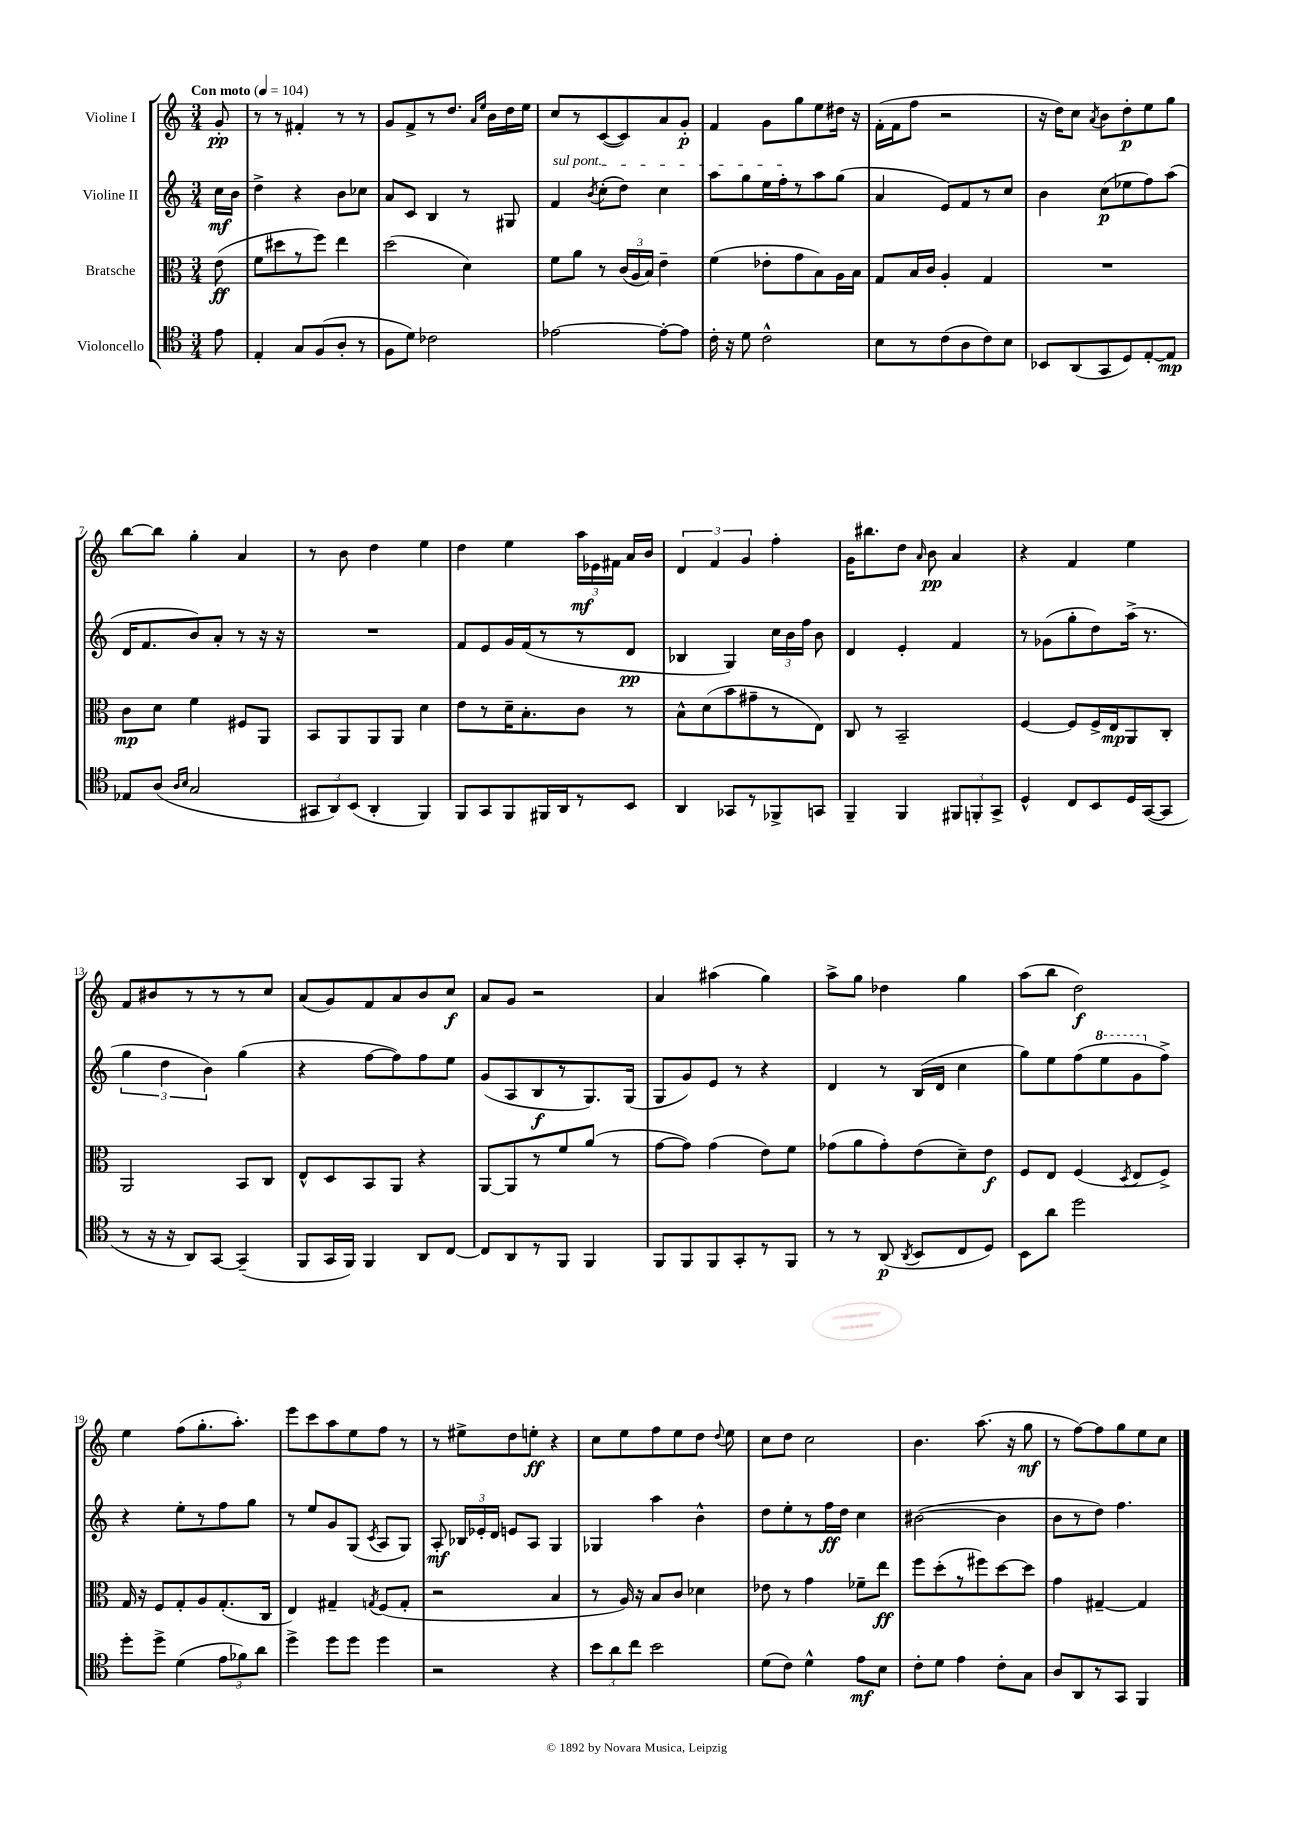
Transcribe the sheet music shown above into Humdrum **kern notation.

**kern	**kern	**kern	**kern
*staff4	*staff3	*staff2	*staff1
*clefC4	*clefC3	*clefG2	*clefG2
*k[]	*k[]	*k[]	*k[]
*M3/4	*M3/4	*M3/4	*M3/4
*MM104	*MM104	*MM104	*MM104
8e\	(8e\	16cc\LL	8g'/
.	.	16b\JJ	.
=	=	=	=
4E'/	8f\L	4dd^\	8r
.	8dd#\	.	8r
8G/L	8r	4r	4f#'/
(8F/	8ff\J)	.	.
8A'/J	4ee\	8b\L	8r
8r	.	8cc-\J	8r
=	=	=	=
8F\L	(2dd\	8a/L	8g/L
8d\J)	.	8c/J	8f^/
2c-\	.	4B/	8r
.	.	.	8.dd/J
.	4d\)	8r	.
.	.	.	16qqa/LL
.	.	.	16qqee/JJ
.	.	.	16b\LL
.	.	8G#/	16dd\
.	.	.	16ee\JJ
=	=	=	=
[2e-\	8f\L	4f/	8cc/L
.	8a\J	.	8r
.	.	8qb/	.
.	8r	(8cc'\L	([8c/
.	(24c/LL	8dd\J)	8c/])
.	24A/	.	.
.	24B/JJ)	.	.
8e-'\_L	4e~\	4cc\	8a/
8e-\]J	.	.	8g'/J
=	=	=	=
16c'\	(4f\	8aa\L	4f/
16r	.	.	.
8d\	.	8gg\	.
2c^^\	8e-'\L	16ee\L	8g\L
.	.	16ff'\J	.
.	8g\	8r	8gg\
.	8B\)	8aa\	8ee\
.	16A\L	(8gg\J	16dd#\Jk
.	16B\JJ	.	16r
=	=	=	=
8B\L	8G/L	4a/	(16f'\LL
.	.	.	16f\J
8r	16B/L	.	8ff\J
.	16c/JJ	.	.
(8c\	4A'/	8e/L)	2r
8A\	.	8f/	.
8c\)	4G/	8r	.
8B\J	.	8cc/J	.
=	=	=	=
8BB-/L	2.r	4b\	16r
.	.	.	16dd\LK)
(8AA/	.	.	8cc\J
.	.	.	8qa/
8GG/	.	(8cc\L	8b\L
8D/)	.	8ee-\	8dd'\
[8E'/	.	8ff\)	8ee\
8E/]J	.	(8aa\J	8gg\J
=	=	=	=
8E-/L	8c\L	16d/LK	[8bb\L
.	.	8.f/	.
(8A/J	8d\J	.	8bb\]J
16qqA/LL	.	.	.
16qqB/JJ	.	.	.
2G/	4f\	8b/)	4gg'\
.	.	8a'/J	.
.	8F#/L	8r	4a/
.	8AA/J	16r	.
.	.	16r	.
=	=	=	=
12GG#/L	8BB/L	2.r	8r
12AA/)	.	.	.
.	8AA/	.	8b\
(12BB/J	.	.	.
4AA'/	8AA/	.	4dd\
.	8AA/J	.	.
4FF/)	4d\	.	4ee\
=	=	=	=
8FF/L	8e\L	8f/L	4dd\
8GG/	8r	8e/	.
8FF/	16d~\K	16g/L	4ee\
.	8.B'\	(16f/J	.
16FF#/L	.	8r	.
16AA/J	.	.	.
8r	8c\J	8r	24aa\LL
.	.	.	24e-\
.	.	.	24f#\JJ
8BB/J	8r	8d/J	16a/LL
.	.	.	16b/JJ
=	=	=	=
4AA/	8B^^\L	4B-/	6d/
.	(8d\	.	.
.	.	.	6f/
8GG-/L	8b\	4G/)	.
.	.	.	6g/
8r	8g#~\	.	.
8FF-^/	8r	24cc\LL	4ff'\
.	.	24b\	.
.	.	24ff\JJ	.
8GG/J	8E\J)	8b\	.
=	=	=	=
4FF~/	8C/	4d/	16g\LK
.	.	.	8.bb#\
.	8r	.	.
4FF/	2BB~/	4e'/	8dd\J
.	.	.	16qqa/
.	.	.	8b\
12FF#/L	.	4f/	4a/
12FF'/	.	.	.
12GG^/J	.	.	.
=	=	=	=
4D^^/	[4F/	8r	4r
.	.	(8g-\L	.
8C/L	8F/]L	8gg'\	4f/
8BB/	16F^/L	8dd\)	.
.	16E/J	.	.
16D/L	8AA/	(16aa^\Jk	4ee\
([16GG/J	.	8.r	.
8GG/]J	8C'/J	.	.
=	=	=	=
8r	2AA/	6gg\	8f/L
16r	.	.	8b#/
.	.	6dd\	.
16r	.	.	.
8AA/L)	.	.	8r
.	.	6b\)	.
[8GG/J	.	.	8r
(4GG~/]	8BB/L	(4gg\	8r
.	8C/J	.	8cc/J
=	=	=	=
8FF/L	8E^^/L	4r	(8a/L
16GG/L	8D/	.	8g/)
16FF/JJ)	.	.	.
4FF/	8BB/	[8ff\L	8f/
.	8AA/J	8ff\])	8a/
8AA/L	4r	8ff\	8b/
[8C/J	.	8ee\J	8cc/J
=	=	=	=
8C/]L	[8AA/L	(8g/L	8a/L
8AA/	8AA/]	8A/	8g/J
8r	8r	8B/	2r
8FF/J	8f/	8r	.
4FF/	(8a/J	8.G/)	.
.	8r	.	.
.	.	(16G/Jk	.
=	=	=	=
8FF/L	[8g\L	8G/L	4a/
8FF/	8g\]J)	8g/)	.
8FF/	(4g\	8e/J	(4aa#\
8GG'/	.	8r	.
8r	8e\L)	4r	4gg\)
8FF/J	8f\J	.	.
=	=	=	=
8r	(8g-\L	4d/	8aa^\L
8r	8a\	.	8gg\J
(8AA/	8g-'\)	8r	4dd-\
8qAA/	.	.	.
8BB/L	(8e\	(16B/LL	.
.	.	16d/JJ	.
8C/	8d~\)	4cc\	4gg\
8D/J)	8e\J	.	.
=	=	=	=
8BB\L	8F/L	8gg\L)	(8aa\L
8a\J	8E/J	8ee\	8bb\J
2dd\	(4F/	(8ff\	2dd\)
.	.	8eee\	.
.	8qD/	.	.
.	8E/L	8gg\	.
.	8F^/J)	8ff^\J)	.
=	=	=	=
8dd'\L	16G/	4r	4ee\
.	16r	.	.
8dd^\J	8F/L	.	.
(4d\	8G'/	8ee'\L	(8ff\L
.	8A/	8r	8.gg'\
12e\L	(8.G'/	8ff\	.
.	.	.	8.aa'\J)
12f-\)	.	.	.
.	.	8gg\J	.
12a\J	.	.	.
.	16C/Jk	.	.
=	=	=	=
4dd^\	4E/)	8r	8eee\L
.	.	8ee/L	8ccc\
8dd\L	4G#~/	8g/	8aa\
8dd\J	.	(8G/J	8ee\
.	8qG/	8qc/	.
4dd\	(8F/L	8A/L	8ff\J
.	8G'/J	8G/J)	8r
=	=	=	=
2r	2r	8A'/	8r
.	.	24B-/LL	8ee#^\L
.	.	24e-'/	.
.	.	24d/JJ	.
.	.	8e/L	8dd\
.	.	8A/J	8ee'\J
4r	4B/	4G/	4r
=	=	=	=
12b\L	8r	4G-/	8cc\L
12a\	.	.	.
.	16A/)	.	8ee\
12cc\J	.	.	.
.	16r	.	.
2b\	8B/L	4aa\	8ff\
.	8c/J	.	8ee\
.	4d-\	4b^^\	8dd\J
.	.	.	8qqdd/
.	.	.	8ee\
=	=	=	=
(8d\L	8e-\	8dd\L	8cc\L
8c\J)	8r	8ee'\	8dd\J
4d^^\	4g\	8r	2cc\
.	.	16ff\L	.
.	.	16dd\JJ	.
8e\L	8f-~\L	4cc\	.
8B\J	8ee\J	.	.
=	=	=	=
8c'\L	8ff\L	([2b#\	4.b\
8d\J	(8dd'\	.	.
4e\	8r	.	.
.	8ff#\)	.	(8.aa\
8c'\L	[8dd\	4b#\]	.
.	.	.	16r
8G\J	8dd\]J	.	8gg\
=	=	=	=
8A/L	4g\	8b\L	8r
8AA/	.	8r	[8ff\L)
8r	[4G#~/	8dd\J)	8ff\]
8GG/J	.	4.ff\	8gg\
4FF/	4G#/]	.	8ee\
.	.	.	8cc\J
==	==	==	==
*-	*-	*-	*-
